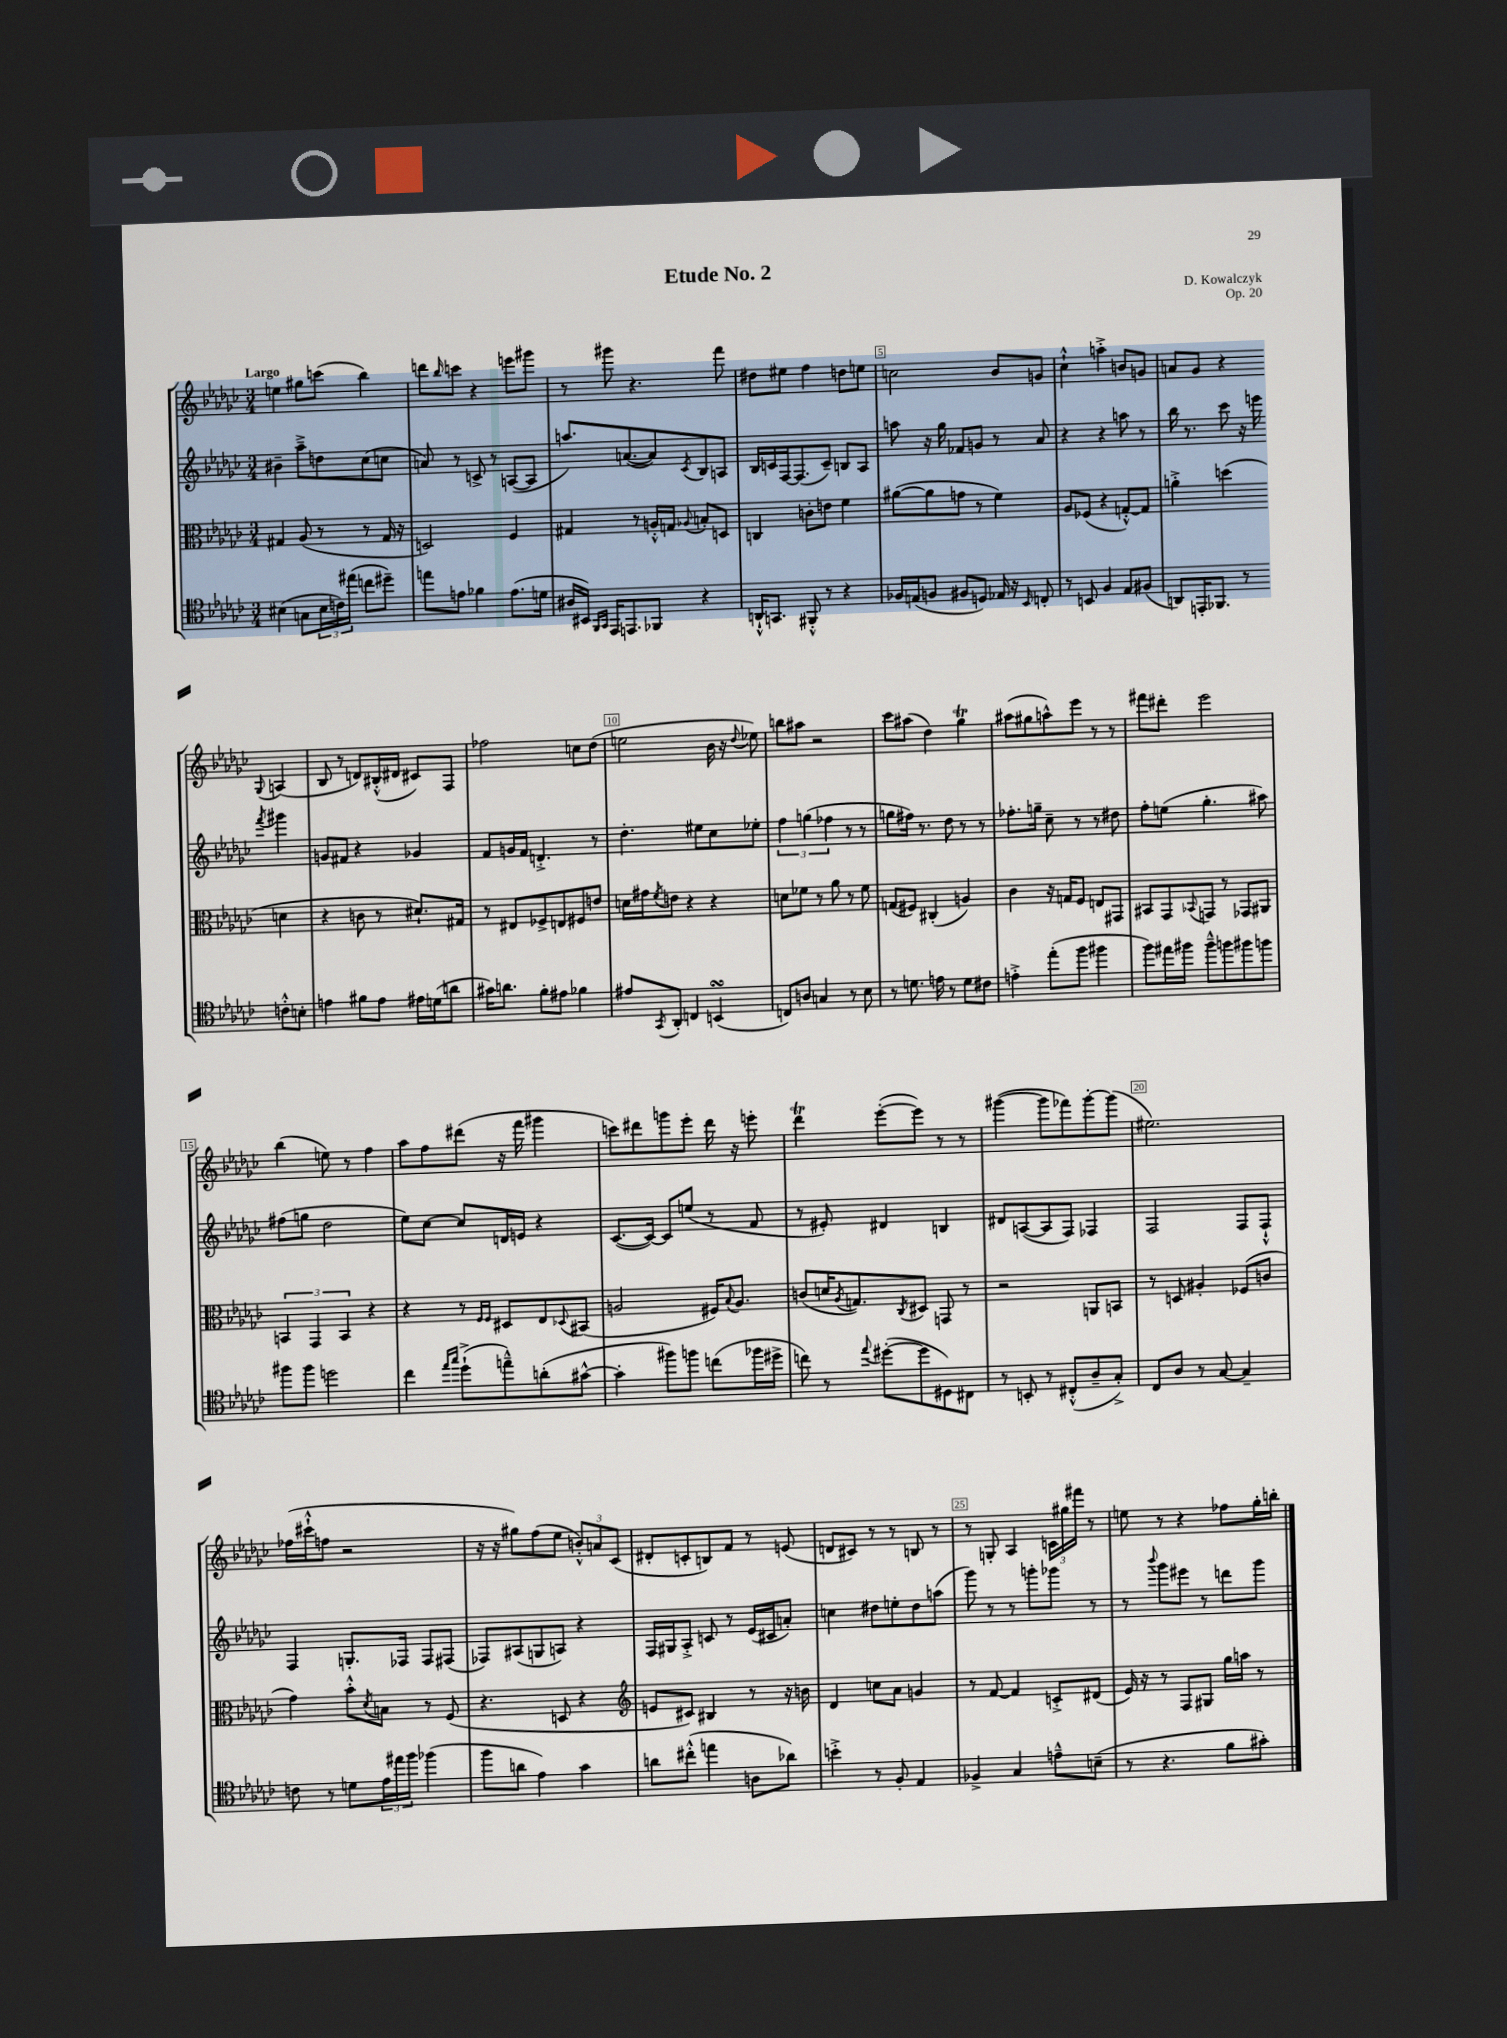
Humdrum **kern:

**kern	**kern	**kern	**kern
*part4	*part3	*part2	*part1
*staff4	*staff3	*staff2	*staff1
*clefC4	*clefC3	*clefG2	*clefG2
*k[b-e-a-d-g-c-]	*k[b-e-a-d-g-c-]	*k[b-e-a-d-g-c-]	*k[b-e-a-d-g-c-]
*M3/4	*M3/4	*M3/4	*M3/4
=1	=1	=1	=1
!	!	!	!LO:TX:a:B:t=Largo
(4B#X\	4G#X/	4b#X~\	4een\
8Gn\L	(8A-/	8aa-~^\L	8gg#X\L
24B#\L	8r	8ddn\	(8cccn\J
24cn\)	.	.	.
(24ee#X\JJ	.	.	.
8ccn\L	8r	(8cc-\	4bb-\)
8dd#X~\J)	16G#/	8ccn\J	.
.	16r	.	.
=2	=2	=2	=2
8een\L	2Dn/)	8an/)	8dddn\L
.	.	.	16qqbb-/
8en\J	.	8r	8cccn\J
4f-X\	.	8cn^/	4r
.	.	8r	.
(8.e\L	4F/	([8An/L	8eeen\L
.	.	8A/J]	8ggg#X\J
16dn\Jk	.	.	.
=3	=3	=3	=3
16A#X/LL	4G#X/	8.aan/L)	8r
16BB#X/JJ)	.	.	.
16qqFF/LL	.	.	.
16qqGG-/JJ	.	.	.
16EE-/KL	.	.	8ggg#X\
8.EEn/	.	([8.an/	.
.	8r	.	4.r
8FF-X/J	16An'^^/LL	8a/])	.
.	16Gn/JJ	.	.
.	8qqA-X/	8qc-/	.
4r	8Bn'/L	8B-/	.
.	8Dn/J	8An/J	8fff\
=4	=4	=4	=4
16AAn`^^/KL	4Cn/	16B-/LL	8dd#X\L
8.GGn/J	.	16cn/	.
.	.	[16F/J	8ee#X\J
.	.	(8.F/]	.
8FF#X'^^/	8cn'\L	.	4ff\
8r	8en\J	8c~/J)	.
4r	4f\	8Bn/L	8ddn\L
.	.	8A-/J	8een\J
=5	=5	=5	=5
16F-X/LL	([8a#X\L	8aan\	2ccn\
(16En/J	.	.	.
8Fn/J	8a#\]	16r	.
.	.	16gg-\	.
8F#X/L	8gn\J	8f-X/L	.
8Dn/J)	8r	8gn/J	.
16E-X/	4f\)	8r	8b-/L
16r	.	.	.
16qqBB-/	.	.	.
8Cn'/	.	8a-/	8gn/J
=6	=6	=6	=6
8r	8A-/L	4r	4cc-`^^\
8BBn/	(8F-X/J	.	.
4F/	4r	4r	4aan'^\
8E-/L	[8Gn'^^/L)	8aan\	8bn/L
(8F#X/J	8G/J]	8r	8gn/J
=7	=7	=7	=7
8AAn/L)	4an'^\	16bb-\	8an/L
.	.	8.r	.
16EEn'/K	.	.	8g-/J
8.FF-X/J	.	.	.
.	(4ddn\	8ccc-\	4r
8r	.	16r	.
.	.	16eeen\	.
.	.	8qfff/	8qqG-/
8cn'^^\L	4dn\	4ggg#X\	(4An/
8Bn'\J	.	.	.
!!LO:LB:g=z
=8	=8	=8	=8
4en\	4r	8gn/L	8B-/
.	.	8f#X/J	8r
8f#X\L	8cn\	4r	8dn/L)
8e\J	8r	.	(16B#X'^^/L
.	.	.	16d#X/JJ
16e#X\LL	8.d#X`/L)	4g-X/	8c#X/L)
(16dn\J	.	.	.
8an\J	.	.	8F/J
.	16G#X/Jk	.	.
=9	=9	=9	=9
16g#X\KL)	8r	8f/L	2ff-X\
8.an\J	.	.	.
.	8E#X/L	16gn/L	.
.	.	16f/JJ	.
8f'\L	8F-X^/	4.dn'^/	.
8e#X\J	8En/	.	.
4f-X\	8F#X/	.	8ccn\L
.	8en/J	8r	(8dd-\J
=10	=10	=10	=10
8e#X/L	16dn\LL	4.dd-'\	2een\
.	16g#X\J	.	.
8qGG-/	8qf/	.	.
8AA-'/J	8en\J	.	.
4Cn/	4r	.	.
.	.	8ee#X\L	.
(4BBnsSsS/	4r	8cc-\	16b-\
.	.	.	16r
.	.	.	8qqdd-/
.	.	8ee-X'\J	8ee-X\)
=11	=11	=11	=11
8Cn/L)	8dn\L	6ff\	8bbn\L
8An/J	8f-X\J	.	8aa#X\J
.	.	(6ggn\	.
4Gn/	8r	.	2r
.	.	6ff-X\	.
.	8a-\	.	.
8r	8r	8r	.
8B-\	8f-\	8r	.
=12	=12	=12	=12
8r	(8Gn/L	8ggn\L	8ccc-\L
8.dn\	8F#X/J)	16ff#X\Jk)	(8aa#X\J
.	.	8.r	.
.	(4C#X'/	.	4dd-\)
16en\	.	.	.
8r	.	8dd-\	.
8d\L	4An/)	8r	4gg-T\
8c#X\J	.	8r	.
=13	=13	=13	=13
4en'^\	4c-\	8.ff-X'\L	(8aa#X\L
.	.	.	8gg#X\
.	.	16ggn~\Jk	.
(8ee-'\L	16r	8cc-~\	8aan^^\)
.	16Gn/KL	.	.
8ff\J	8F/J	8r	8eee-\J
4ff#X\	8En/L	8r	8r
.	8GG#X/J	8dd#X\	8r
=14	=14	=14	=14
8ff\L)	8BB#X/L	8ff'\L	8fff#X\L
16ee#X\L	8GG-/	(8een\J	8ddd#X'\J
16ff#X\JJ	.	.	.
.	8qqBB-X/	.	.
8ff#~^^\L	8GGn/J	4.gg-'\	2eee-\
8ffn\	8r	.	.
8ff#X\	8GG-X/L	.	.
8ffn\J	8AA#X/J	8aa#X\)	.
!!LO:LB:g=z
=15	=15	=15	=15
8ff#X\L	6BBn/	(8ff#X\L	(4bb-\
8ff#\J	.	8ggn\J	.
.	6GG-/	.	.
2ddn\	.	2dd-\	8een\)
.	6BB/	.	.
.	.	.	8r
.	4r	.	4ff\
=16	=16	=16	=16
4cc-\	4r	8ee-\L)	8aa-\L
.	.	[8cc-\J	8ff\
16qqee-/LL	.	.	.
16qqgg-/JJ	.	.	.
(8dd-`^\L	8r	8cc-/L]	(8ddd#X\J
.	16qqF/LL	.	.
.	16qqF/JJ	.	.
8een~^^\)	8D#X/L	16dn/L	16r
.	.	16en/JJ	16fff\
(8an'\	8E-/	4r	4ggg#X\
.	8qqD-X/	.	.
[8g#X^^\J	(8BB#X/J	.	.
=17	=17	=17	=17
4g#'\]	2An/	([8.c-/L	8cccn\L)
.	.	.	8ddd#X\
.	.	16c-/Jk_)	.
8ff#X\L)	.	8c-/L]	8gggn\
8ffn\J	.	(8een/J	8eee-'\J
(8ccn\L	16F#X/KL)	8r	16ddd#\
.	8qqB-/	.	.
.	8.A/J	.	16r
16ff-X\L	.	8f/	8eeen'\
16dd#X^\JJ	.	.	.
=18	=18	=18	=18
8ccn\)	(8cn/L	8r	4ddd-T\
8r	16dn/K	8e#X'/)	.
.	8qA-/	.	.
.	8.Gn/)	.	.
8qqee-/	.	.	.
([8dd#X'\L	.	4d#X/	([8eee-'\L
.	8qC-/	.	.
8dd#\]	8D#X/J	.	8eee-\J])
8D#X\)	8GGn/	4Bn/	8r
8C#X\J	8r	.	8r
=19	=19	=19	=19
8r	2r	8d#X/L	([4ggg#X\
8BBn'/	.	([8An/	.
8r	.	8A/]	8ggg#\L]
(8C#X'^^/L	.	8F/J)	8fff-X\)
8A-~/	8AAn/L	4F-X/	[8ggg#'\
8G-'^/J)	8BBn/J	.	(8ggg#\J]
=20	=20	=20	=20
8C-/L	8r	2F/	2.ee#X\)
8A-/J	8Dn/	.	.
8r	4A#X'/	.	.
[8G-/	.	.	.
4G-~/]	(8F-X/L	8F/L	.
.	8cn/J	8F`^^/J	.
!!LO:LB:g=z
=21	=21	=21	=21
8cn\	4g-\)	4F/	(16ff-X\LL
.	.	.	16ccc#X`^^\J
8r	.	.	8ffn\J
8dn\L	8b-'^^\L	8.Gn'/L	2r
.	8qd-/	.	.
24e-\L	8Bn\J	.	.
24ee#X\	.	.	.
.	.	16F-X/Jk	.
24ff\JJ	.	.	.
(4ff-X\	8r	8F-/L	.
.	(8F/	(8F#X/J	.
=22	=22	=22	=22
8ff\L	4.r	8F-X/L)	16r
.	.	.	16r
8an\J	.	(8A#X/	8gg#X\L)
4e-\)	.	8Gn/	(8ff\
.	8Dn/	8An/J)	8ee-\J
4g-\	4r	4r	12bn'^^/L)
.	.	.	12an/
.	.	.	(12c-/J
=23	=23	=23	=23
*	*clefG2	*	*
8an\L	8en/L	16F/LL	8d#X'/L
.	.	16G#X/J	.
(8cc#X'^^\J	8c#X/J)	8A-'^/J	8cn'/
4een\	4B#X/	8cn/	8Bn/)
.	.	8r	8f/J
8An\L	8r	(16e-/LL	8r
.	.	16c#X/J	.
8a-X\J)	16r	8an'/J)	(8en/
.	16bn\	.	.
=24	=24	=24	=24
4bn'^\	4d-/	4ccn\	8dn/L
.	.	.	8c#X/J)
8r	8ccn\L	8dd#X\L	8r
8F'/	8a-\J	8een'\	8r
4E-/	4gn/	8dd#\	8Bn/
.	.	(8aan\J	8r
=25	=25	=25	=25
4F-X^/	8r	8ggg-\)	8r
.	[8f/	8r	8Gn'/
4G-/	4f/]	8r	4A-/
.	.	8gggn'\L	.
8en~^^\L	8cn'^/L	8ggg-X\J	24cn\LL
.	.	.	24gg#X\
.	.	.	24fff#X\JJ
(8Bn~\J	(8d#X/J	8r	8r
=26	=26	=26	=26
8r	16e-/)	8r	8een\
.	16r	.	.
.	.	8qqbbb-/	.
4.r	8r	8ggg-\L	8r
.	8F/L	8eee#X\J	4r
.	8G#X/J	8r	.
8f\L	16gg-\LL	8dddn\L	8ff-X\L
.	16aan\JJ	.	.
8g#X'\J)	8r	8ggg-\J	16gg-'\L
.	.	.	16bbn'\JJ
==	==	==	==
*-	*-	*-	*-
